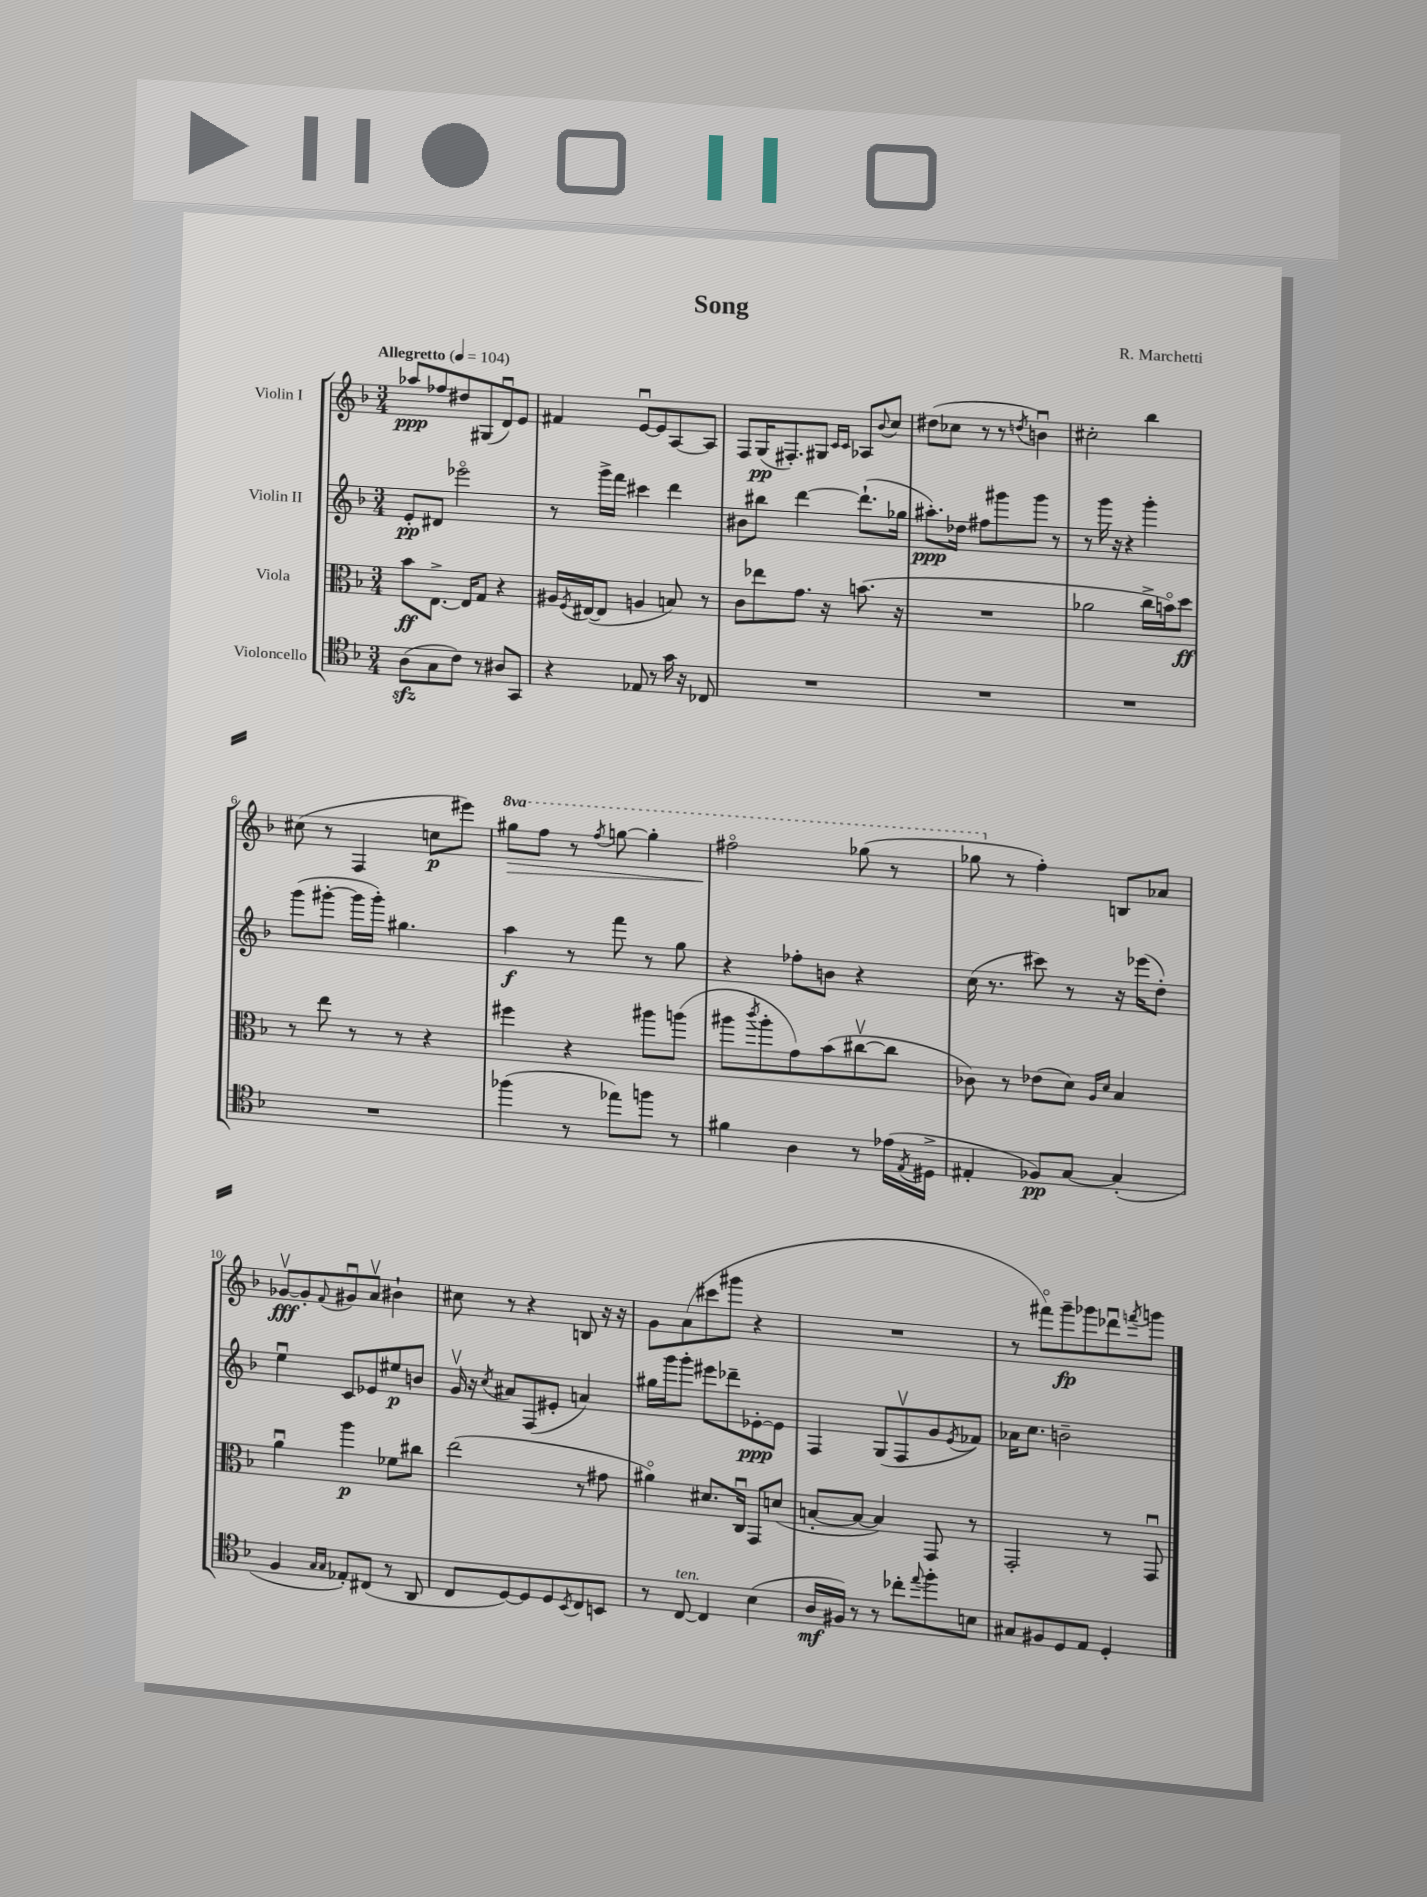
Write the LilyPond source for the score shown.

\header { title = "Song" composer = "R. Marchetti" }
<<
\new StaffGroup <<
\new Staff = "s0" \with { instrumentName = "Violin I" } {
    \clef treble \key f \major \numericTimeSignature \time 3/4 \set Staff.ottavationMarkups = #ottavation-simple-ordinals \tempo "Allegretto" 4 = 104
    aes''8\ppp fes''8 dis''8 gis8( d'8\downbow) e'8 |
    fis'4 e'8~\downbow e'8 a8~ a8 |
    f8 g16\pp( fis8.-.) gis8 \grace { c'16 c'16 } aes8 \appoggiatura { bes'8 } c''8 |
    dis''8( ces''8 r8 r8 \acciaccatura { d''8 } b'4\downbow) |
    cis''2-. bes''4 |
    cis''8( r8 f4 c''8\p eis'''8) |
    \ottava #1 gis'''8\> f'''8 r8 \acciaccatura { f'''8 } g'''8~ g'''4-. |
    fis'''2\flageolet\! ges'''8( r8 |
    ges'''8 \ottava #0 r8 f''4-.) b8 aes'8 |
    ges'8~\upbow\fff ges'8-. \appoggiatura { f'8 } gis'8\downbow a'8\upbow bis'4-! |
    cis''8 r8 r4 b8 r16 r16 |
    g'8 a'8( cis'''8 gis'''8 r4 |
    R2. |
    r8 fis'''8\flageolet) g'''8--\fp ges'''8 des'''8\downbow \acciaccatura { f'''8 } g'''8 \bar "|." |
}
\new Staff = "s1" \with { instrumentName = "Violin II" } {
    \clef treble \key f \major \numericTimeSignature \time 3/4
    e'8-.\pp dis'8 ees'''2\flageolet |
    r8 g'''16-> f'''16 cis'''4 d'''4 |
    bis'8 bis''8 d'''4~ d'''8.-!( ges''16 |
    ais''8.-.\ppp) des''16 fis''8 gis'''8 gis'''8 r8 |
    r8 g'''16 r16 r4 g'''4-. |
    g'''8( gis'''8~-. gis'''16 gis'''16-.) gis''4. |
    a''4\f r8 f'''8 r8 g''8 |
    r4 fes''8-. b'8 r4 |
    c''16( r8. cis'''8) r8 r16 ees'''16( d''8-.) |
    e''4\downbow c'8 ees'8 eis''8\p b'8 |
    g'16\upbow r16 \acciaccatura { c''8 } ais'8 f8( eis'8-. a'4) |
    gis''16 g'''16 g'''8-. eis'''8 des'''8-- ees'8~-.\ppp ees'8 |
    f4 g8( f8\upbow g'8 \acciaccatura { e'8 } fes'8) |
    aes'16 c''8. b'2-- \bar "|." |
}
\new Staff = "s2" \with { instrumentName = "Viola" } {
    \clef alto \key f \major \numericTimeSignature \time 3/4
    bes'8\ff e8.~-> e16 g8 r4 |
    ais16 \acciaccatura { f8 } eis16~( eis8 a4 b8) r8 |
    c'8 ees''8 g'8. r16 b'8.( r16 |
    R2. |
    aes'2 c''16-> b'16\flageolet) d''8\ff |
    r8 e''8 r8 r8 r4 |
    fis''4 r4 ais''8 a''8( |
    ais''8 \acciaccatura { c'''8 } ais''8-. g'8) bes'8( cis''8~\upbow cis''8 |
    ces'8) r8 ees'8( d'8) \grace { a16 d'16 } bes4 |
    a'4\downbow a''4\p fes'8 cis''8 |
    e''2( r8 gis'8 |
    ais'4\flageolet) dis'8. c16\downbow g,8 d'8( |
    b8~-. b8~ b4) g,8 r8 |
    g,2-. r8 g,8\downbow \bar "|." |
}
\new Staff = "s3" \with { instrumentName = "Violoncello" } {
    \clef tenor \key f \major \numericTimeSignature \time 3/4
    a8\sfz( g8 c'8) r8 ais8 g,8 |
    r4 ees8 r8 g'16 r16 ces8 |
    R2. |
    R2. |
    R2. |
    R2. |
    fes''4( r8 ees''8) f''8 r8 |
    fis'4 a4 r8 ees'16( \acciaccatura { e8 } dis16-> |
    eis4-. fes8\pp) g8~ g4-.( |
    f4 \grace { g16 g16 } ees8-.) cis8( r8 a,8 |
    c8 d8~) d8 d8 \acciaccatura { bes,8 } c8 b,8 |
    r8 c8~^\markup { \italic "ten." } c4 bes4( |
    a16\mf fis16) r8 r8 ces''8-. \appoggiatura { e''8 } f''8-. b8 |
    gis8 fis8 d8 e8 d4-. \bar "|." |
}
>>
>>
